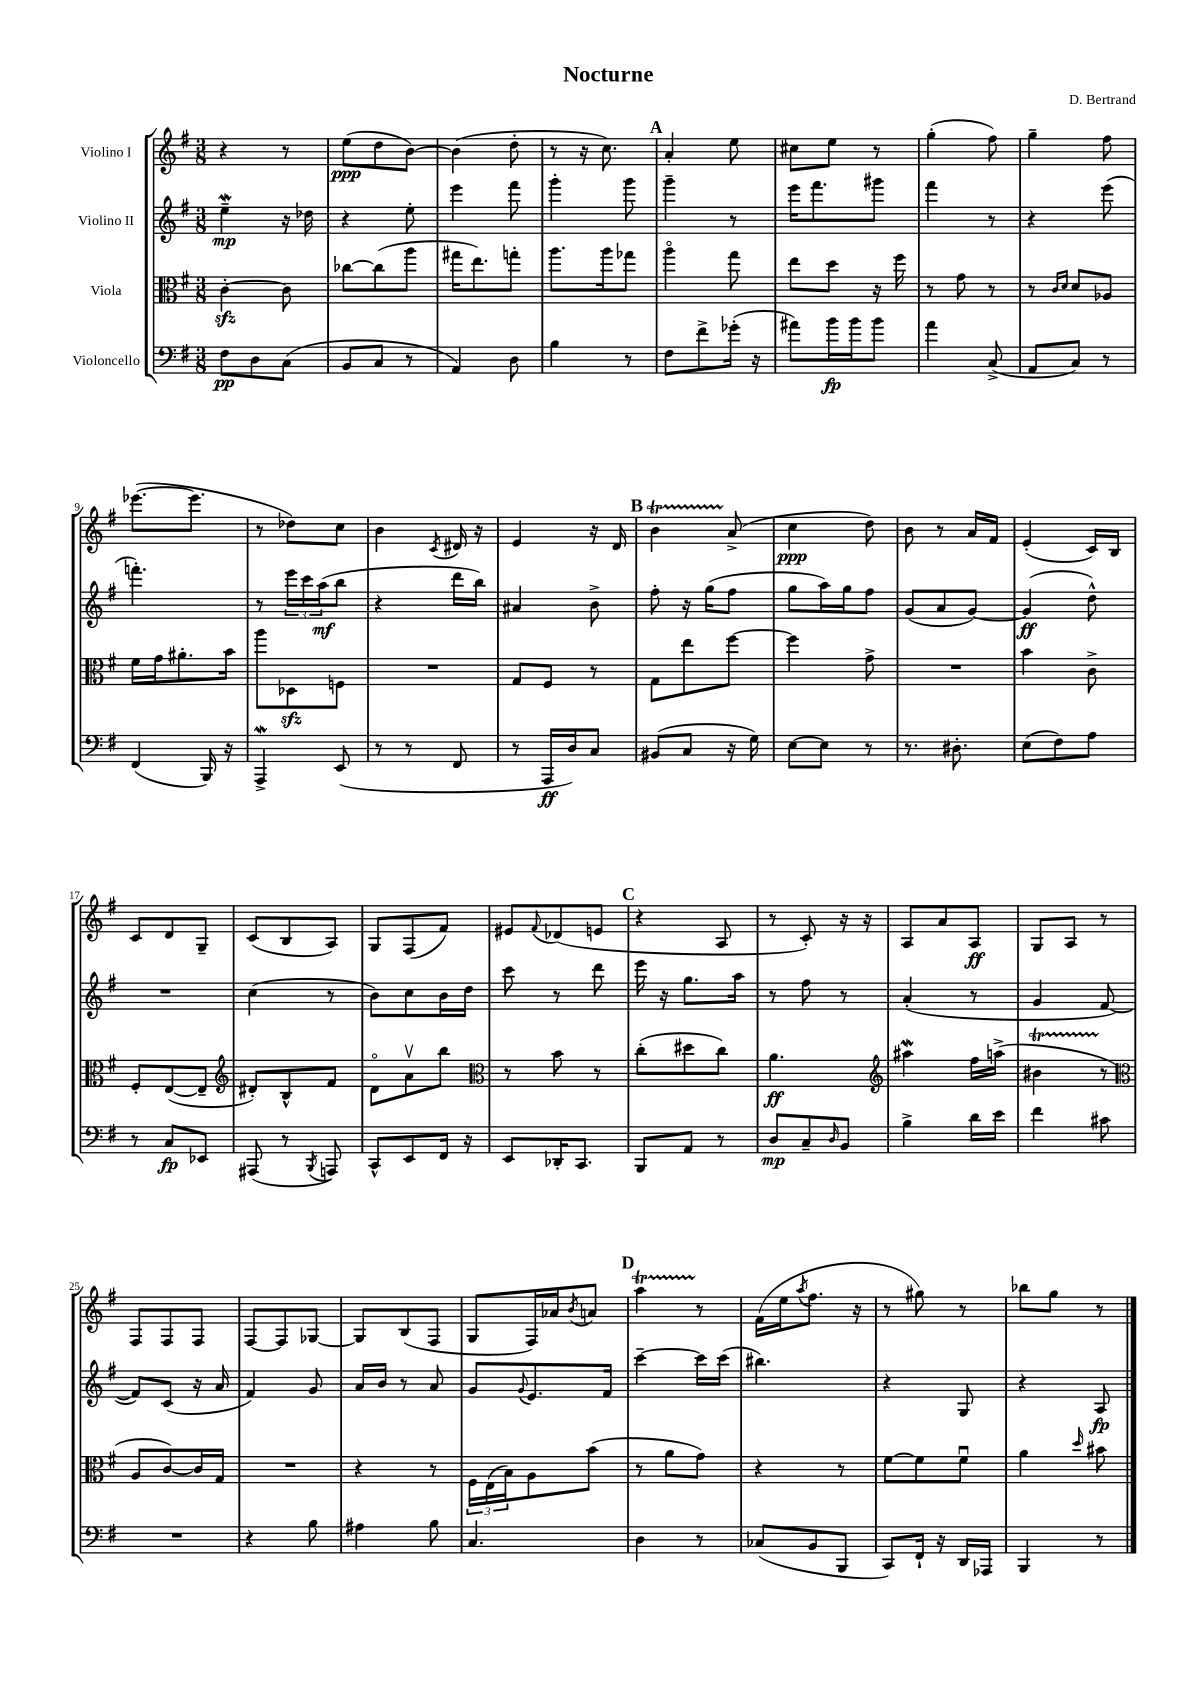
\header { title = "Nocturne" composer = "D. Bertrand" }
<<
\new StaffGroup <<
\new Staff = "s0" \with { instrumentName = "Violino I" } {
    \clef treble \key g \major \numericTimeSignature \time 3/8
    r4 r8 |
    e''8\ppp( d''8 b'8~) |
    b'4( d''8-. |
    r8 r16 c''8.) |
    \mark \markup { \bold "A" } a'4-. e''8 |
    cis''8 e''8 r8 |
    g''4-.( fis''8) |
    g''4-- fis''8 |
    ees'''8.~( ees'''8. |
    r8 des''8) c''8 |
    b'4 \acciaccatura { c'8 } dis'16 r16 |
    e'4 r16 d'16 |
    \mark \markup { \bold "B" } b'4\startTrillSpan a'8->\stopTrillSpan( |
    c''4\ppp d''8) |
    b'8 r8 a'16 fis'16 |
    e'4-.( c'16) b16 |
    c'8 d'8 g8-- |
    c'8( b8 a8) |
    g8 fis8( fis'8) |
    eis'8 \appoggiatura { fis'8 } des'8( e'8 |
    \mark \markup { \bold "C" } r4 a8 |
    r8 c'8-.) r16 r16 |
    a8 a'8 a8\ff |
    g8 a8 r8 |
    fis8 fis8 fis8 |
    fis8~ fis8 ges8~ |
    ges8 b8( fis8 |
    g8 fis16) aes'16 \acciaccatura { b'8 } a'8 |
    \mark \markup { \bold "D" } a''4\startTrillSpan r8\stopTrillSpan |
    fis'16( e''16 \acciaccatura { a''8 } fis''8. r16 |
    r8 gis''8) r8 |
    bes''8 g''8 r8 \bar "|." |
}
\new Staff = "s1" \with { instrumentName = "Violino II" } {
    \clef treble \key g \major \numericTimeSignature \time 3/8
    e''4--\mordent\mp r16 des''16 |
    r4 e''8-. |
    e'''4 fis'''8 |
    g'''4-. g'''8 |
    \mark \markup { \bold "A" } g'''4-- r8 |
    e'''16 fis'''8. gis'''8 |
    fis'''4 r8 |
    r4 e'''8( |
    f'''4.-.) |
    r8 \tuplet 3/2 { e'''16 c'''16 a''16\mf( } b''8 |
    r4 d'''16 b''16) |
    ais'4 b'8-> |
    \mark \markup { \bold "B" } fis''8-. r16 g''16( fis''8 |
    g''8 a''16) g''16 fis''8 |
    g'8( a'8 g'8~) |
    g'4\ff( d''8-^) |
    R4. |
    c''4( r8 |
    b'8) c''8 b'16 d''16 |
    c'''8 r8 d'''8 |
    \mark \markup { \bold "C" } e'''16 r16 g''8. a''16 |
    r8 fis''8 r8 |
    a'4-.( r8 |
    g'4 fis'8~ |
    fis'8) c'8( r16 a'16 |
    fis'4) g'8 |
    a'16 b'16 r8 a'8 |
    g'8 \appoggiatura { g'8 } e'8. fis'16 |
    \mark \markup { \bold "D" } c'''4~-- c'''16 c'''16( |
    bis''4.) |
    r4 g8 |
    r4 a8\fp \bar "|." |
}
\new Staff = "s2" \with { instrumentName = "Viola" } {
    \clef alto \key g \major \numericTimeSignature \time 3/8
    c'4~-.\sfz c'8 |
    ces''8~ ces''8( a''8 |
    gis''16 e''8.) g''8-. |
    a''8. a''16 ges''8 |
    \mark \markup { \bold "A" } a''4\flageolet g''8 |
    e''8 d''8 r16 fis''16 |
    r8 g'8 r8 |
    r8 \grace { c'16 d'16 } d'8 aes8 |
    fis'16 g'16 ais'8.-. b'16 |
    a''8 des8\sfz f8 |
    R4. |
    g8 fis8 r8 |
    \mark \markup { \bold "B" } g8 e''8 fis''8~ |
    fis''4 g'8-> |
    R4. |
    b'4 c'8-> |
    fis8-. e8~( e8-- |
    \clef treble dis'8-.) b8-^ fis'8 |
    d'8\flageolet a'8\upbow b''8 |
    \clef alto r8 b'8 r8 |
    \mark \markup { \bold "C" } c''8-.( dis''8 c''8) |
    a'4.\ff |
    \clef treble ais''4\mordent fis''16 a''16->( |
    bis'4\startTrillSpan r8\stopTrillSpan |
    \clef alto a8 c'8~) c'16 g16 |
    R4. |
    r4 r8 |
    \tuplet 3/2 { fis16 e16( b16) } a8 b'8( |
    \mark \markup { \bold "D" } r8 a'8 g'8) |
    r4 r8 |
    fis'8~ fis'8 fis'8\downbow |
    a'4 \grace { d''16 } bis'8 \bar "|." |
}
\new Staff = "s3" \with { instrumentName = "Violoncello" } {
    \clef bass \key g \major \numericTimeSignature \time 3/8
    fis8\pp d8 c8( |
    b,8 c8 r8 |
    a,4) d8 |
    b4 r8 |
    \mark \markup { \bold "A" } fis8 fis'8-> ges'16-.( r16 |
    ais'8) b'16\fp b'16 b'8 |
    a'4 c8->( |
    a,8 c8) r8 |
    fis,4( b,,16) r16 |
    a,,4->\mordent e,8( |
    r8 r8 fis,8 |
    r8 a,,16\ff d16) c8 |
    \mark \markup { \bold "B" } bis,8( c8 r16 g16) |
    e8~ e8 r8 |
    r8. dis8.-. |
    e8( fis8) a8 |
    r8 c8\fp ees,8 |
    ais,,8( r8 \acciaccatura { b,,8 } a,,8) |
    c,8-^ e,8 fis,16 r16 |
    e,8 des,16-. c,8. |
    \mark \markup { \bold "C" } b,,8 a,8 r8 |
    d8\mp c8-- \grace { d16 } b,8 |
    b4-> d'16 e'16 |
    fis'4 cis'8 |
    R4. |
    r4 b8 |
    ais4 b8 |
    c4. |
    \mark \markup { \bold "D" } d4 r8 |
    ces8( b,8 b,,8 |
    c,8) fis,16-! r16 d,16 aes,,16 |
    b,,4 r8 \bar "|." |
}
>>
>>
